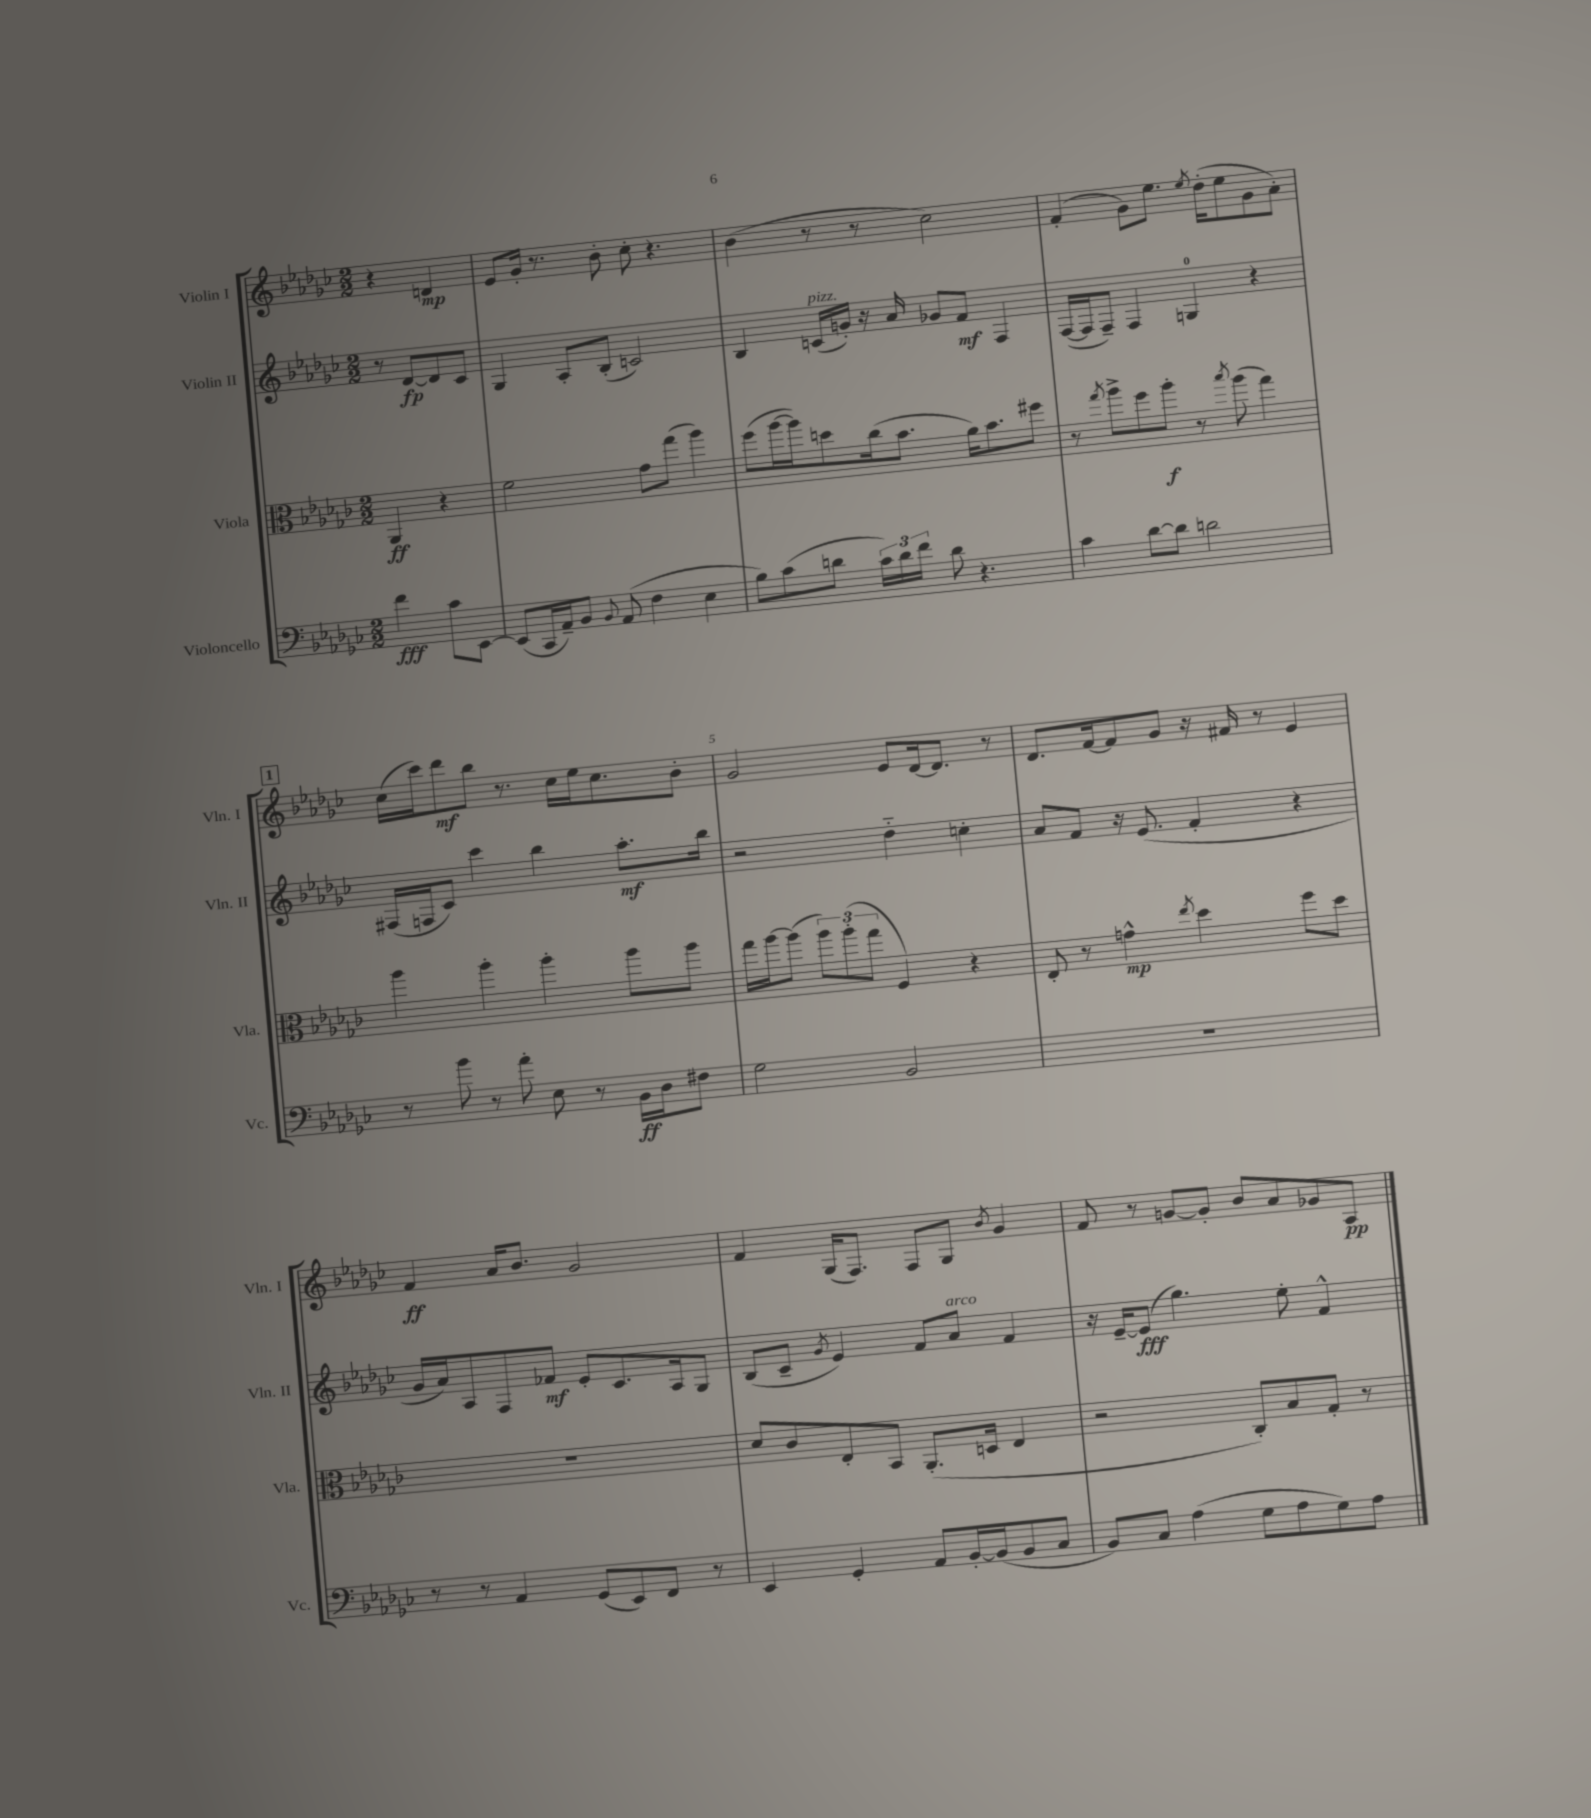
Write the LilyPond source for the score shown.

<<
\new StaffGroup <<
\new Staff = "s0" \with { instrumentName = "Violin I" shortInstrumentName = "Vln. I" } {
    \clef treble \key ges \major \numericTimeSignature \time 2/2 \partial 2
    \autoBeamOff r4 d'4\mp |
    ees'8[ ges'16]-. r8. bes'8-. ces''8-. r4. |
    bes'4( r8 r8 ces''2) |
    f'4-.( ges'8[) ees''8.] \acciaccatura { ees''8 } des''16[-.( ees''8 ges'8 aes'8]-.) |
    \mark \markup { \box "1" } ces''16[( ces'''16) des'''8\mf bes''8] r8. ces''16[ ees''16 ces''8. bes'8]-. |
    ges'2 ees'8[ des'16~ des'8.] r8 |
    des'8.[ f'16~ f'8 ges'8] r16 fis'16 r8 ees'4 |
    f'4\ff aes'16[ bes'8.] ges'2 |
    f'4 ges16[( f8.]) f8[ ges8] \acciaccatura { bes'8 } ges'4 |
    f'8 r8 g'8[~ g'8]-. bes'8[ aes'8 ges'8 aes8]\pp \bar "|." |
}
\new Staff = "s1" \with { instrumentName = "Violin II" shortInstrumentName = "Vln. II" } {
    \clef treble \key ges \major \numericTimeSignature \time 2/2 \partial 2
    \autoBeamOff r8 des'8[~\fp des'8 ces'8] |
    ges4 aes8[-. bes8]-.( c'2) |
    bes4 c'16[^\markup { \italic "pizz." }( g'16]-.) r16 aes'16 ges'8[ f'8]\mf f4 |
    f16[~( f16 f8]--) f4 g4-0 r4 |
    \mark \markup { \box "1" } fis16[( f16 ces'8]) ces'''4 bes''4 aes''8.[-.\mf bes''16] |
    r2 des''4-_ c''4-. |
    aes'8[ f'8] r16 ees'8.( f'4-. r4 |
    ges'16[ aes'16) aes8 f8 fes'8]\mf ees'8[-. ces'8. aes16 ges8] |
    bes8[( ces'8]-- \acciaccatura { ges'8 } ees'4) f'8[ aes'8]^\markup { \italic "arco" } f'4 |
    r16 ees'16[~-- ees'8]\fff( ges''4.) ees''8-. f'4-^ \bar "|." |
}
\new Staff = "s2" \with { instrumentName = "Viola" shortInstrumentName = "Vla." } {
    \clef alto \key ges \major \numericTimeSignature \time 2/2 \partial 2
    \autoBeamOff aes,4\ff r4 |
    f'2 ges'8[ ges''8]( aes''4) |
    f''8[( aes''16~ aes''16) d''8 ces''16( bes'8.] aes'16[) bes'8. fis''8] |
    r8 \acciaccatura { ges''8 } aes''8[-> f''8 aes''8]-.\f r8 \acciaccatura { bes''8 } aes''8( ges''4) |
    \mark \markup { \box "1" } aes''4 aes''4-. aes''4-. aes''8[ aes''8] |
    ges''16[ aes''16~ aes''8]( \tuplet 3/2 { aes''8[) aes''8-.( ges''8] } f4) r4 |
    ees8-. r8 g'4-^\mp \acciaccatura { ees''8 } des''4 f''8[ des''8] |
    R1 |
    des'8[ ces'8 ees8-. bes,8] aes,8.[-.( d16] ees4 |
    r2 ces8[-.) bes8 ges8]-. r8 \bar "|." |
}
\new Staff = "s3" \with { instrumentName = "Violoncello" shortInstrumentName = "Vc." } {
    \clef bass \key ges \major \numericTimeSignature \time 2/2 \partial 2
    \autoBeamOff f'4\fff ces'8[ ees,8]~ |
    ees,8[( ces,16 aes,16--) bes,8] \appoggiatura { bes,8 } aes,8( f4 ees4 |
    bes8[) ces'8( d'8] \tuplet 3/2 { ces'16[) d'16 f'16] } d'8 r4. |
    ces'4 des'8[~ des'8] d'2 |
    \mark \markup { \box "1" } r8 bes'8 r8 aes'8-. ees8 r8 bes,16[\ff des16 fis8] |
    ges2 bes,2 |
    R1 |
    r8 r8 aes,4 ges,8[( ees,8) f,8] r8 |
    ees,4 ges,4-. aes,8[ bes,16~-. bes,16( bes,8 ces8] |
    bes,8[) ces8] aes4( ges8[ aes8 ges8) aes8] \bar "|." |
}
>>
>>
\layout { \context { \Score \override BarNumber.break-visibility = ##(#f #t #t) barNumberVisibility = #(every-nth-bar-number-visible 5) } }
